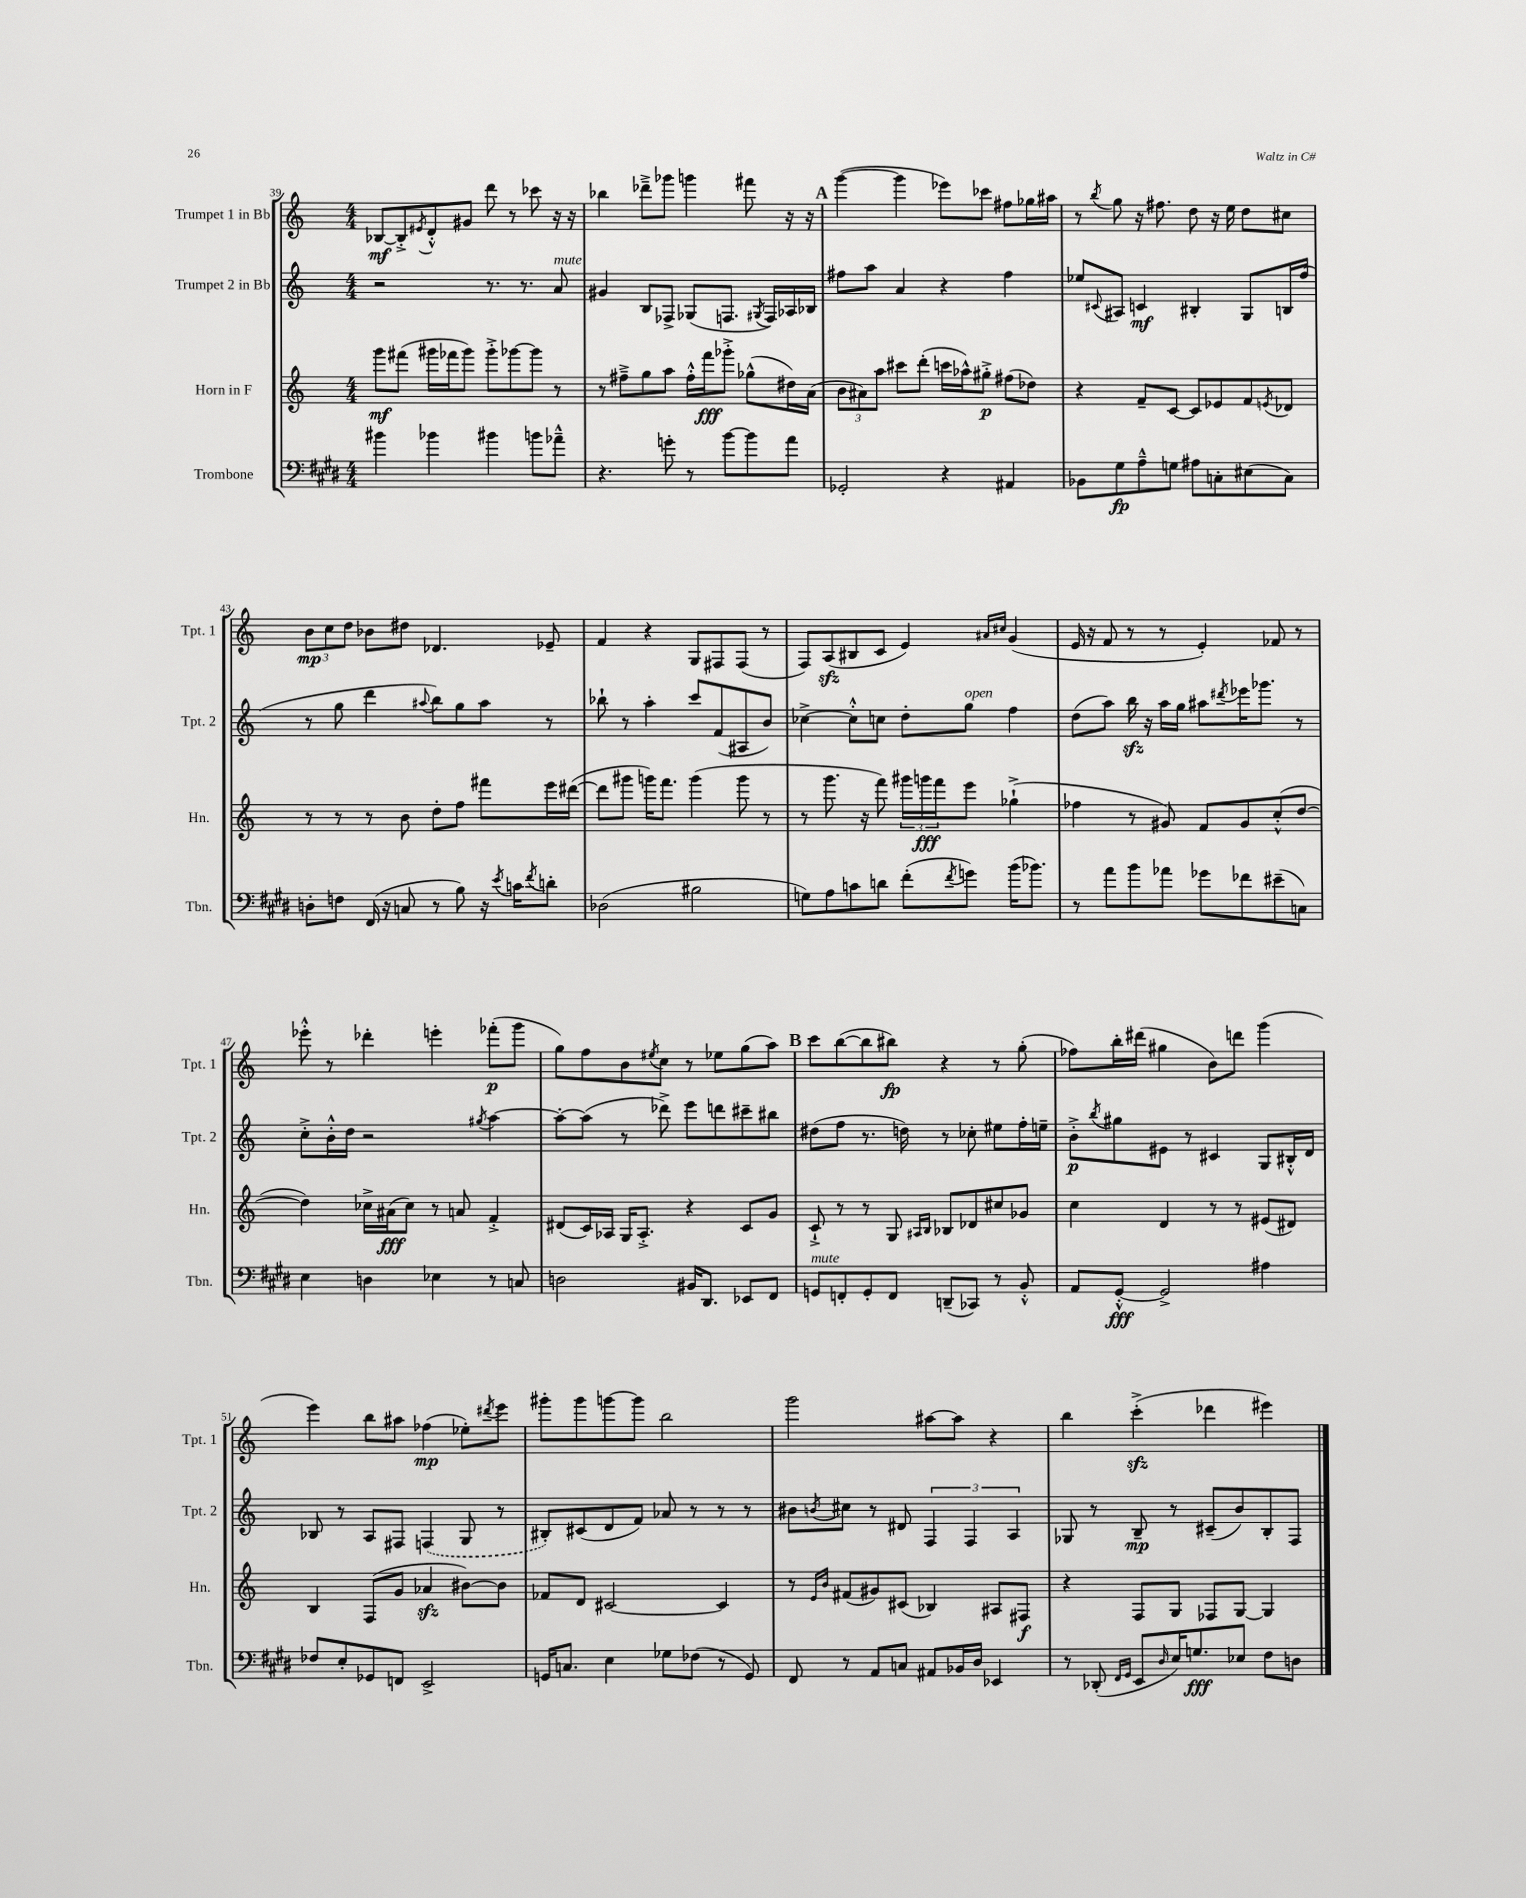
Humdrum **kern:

**kern	**dynam	**kern	**dynam	**kern	**dynam	**kern	**dynam
*part4	*part4	*part3	*part3	*part2	*part2	*part1	*part1
*staff4	*staff4	*staff3	*staff3	*staff2	*staff2	*staff1	*staff1
*I"Trombone	*	*I"Horn in F	*	*I"Trumpet 2 in Bb	*	*I"Trumpet 1 in Bb	*
*I'Tbn.	*	*I'Hn.	*	*I'Tpt. 2	*	*I'Tpt. 1	*
*clefF4	*	*clefG2	*	*clefG2	*	*clefG2	*
*k[f#c#g#d#]	*	*k[]	*	*k[]	*	*k[]	*
*M4/4	*	*M4/4	*	*M4/4	*	*M4/4	*
=39	=39	=39	=39	=39	=39	=39	=39
4b#X\	.	8ggg\L	mf	2r	.	[8B-X/L	mf
.	.	(8fff#X\J	.	.	.	8B-'^/]	.
.	.	.	.	.	.	8qe#X/	.
4b-X\	.	16ggg#X\LL	.	.	.	8d'^^/	.
.	.	16fff-X\J	.	.	.	.	.
.	.	8ggg#\J)	.	.	.	8g#X/J	.
4b#X\	.	8ggg#'^\L	.	8.r	.	8ddd\	.
.	.	[8ggg-X\	.	.	.	8r	.
.	.	.	.	8.r	.	.	.
8bn\L	.	8ggg-\J]	.	.	.	8ccc-X\	.
!	!	!	!	!LO:TX:a:i:t=mute	!	!	!
8a-X~^^\J	.	8r	.	8a/	.	16r	.
.	.	.	.	.	.	16r	.
=40	=40	=40	=40	=40	=40	=40	=40
4.r	.	8r	.	4g#X/	.	4bb-X\	.
.	.	8ff#X~^\L	.	.	.	.	.
.	.	8gg\	.	8B/L	.	8ddd-X~^\L	.
8gn'\	.	8aa\J	.	8F-X^/J	.	8ggg-X\J	.
8r	.	16ff#'^^\LL	.	(8G-X/L	.	4gggn\	.
.	.	16fff\J	fff	.	.	.	.
[8b\L	.	8ggg-X'^\J	.	8.Fn/J	.	.	.
8b\]	.	(8gg-X^^\L	.	.	.	8fff#X\	.
.	.	.	.	8qG#X/	.	.	.
.	.	.	.	16F/LL)	.	.	.
8a\J	.	16dd#X\L)	.	16A-X/	.	16r	.
.	.	(16a\JJ	.	16B-X/JJ	.	16r	.
!!LO:REH:place=s1:t=A
=41	=41	=41	=41	=41	=41	=41	=41
2GG-X'/	.	12b\L	.	8ff#X\L	.	([4ggg\	.
.	.	12a#X\)	.	.	.	.	.
.	.	.	.	8aa\J	.	.	.
.	.	12aa\J	.	.	.	.	.
.	.	8ccc#X\L	.	4a/	.	4ggg\]	.
.	.	(8ddd'\J	.	.	.	.	.
4r	.	16cccn\LL	.	4r	.	8eee-X\L)	.
.	.	16aa-X^^\J)	.	.	.	.	.
.	.	8gg#X'^\J	p	.	.	8ccc-X\J	.
4AA#X/	.	(8ff#X\L	.	4ff#\	.	8ff#X\L	.
.	.	8dd-X\J)	.	.	.	16gg-X\L	.
.	.	.	.	.	.	16aa#X\JJ	.
=42	=42	=42	=42	=42	=42	=42	=42
8BB-X\L	.	4r	.	8ee-X/L	.	8r	.
.	.	.	.	8qqc#X/	.	8qbb/	.
8G#\	fp	.	.	8A#X/J	.	8gg\	.
8A~^^\	.	8f~/L	.	4cn/	mf	16r	.
.	.	.	.	.	.	8.ff#X\	.
8Gn\J	.	[8c/J	.	.	.	.	.
8A#X\L	.	8c/L]	.	4B#X'/	.	8dd\	.
8Cn'\	.	8e-X/	.	.	.	16r	.
.	.	.	.	.	.	16ee\	.
(8E#X\	.	8f/	.	8G/L	.	8dd\L	.
.	.	8qen/	.	.	.	.	.
8C\J)	.	8d-X/J	.	16Bn/L	.	8cc#X\J	.
.	.	.	.	(16ff/JJ	.	.	.
!!LO:LB:g=z
=43	=43	=43	=43	=43	=43	=43	=43
8Dn'\L	.	8r	.	8r	.	12b\L	mp
.	.	.	.	.	.	12cc\	.
8Fn\J	.	8r	.	8gg\	.	.	.
.	.	.	.	.	.	12dd\J	.
(16FF#/	.	8r	.	4ddd\	.	8b-X\L	.
16r	.	.	.	.	.	.	.
8Cn/	.	8b\	.	.	.	8dd#X\J	.
.	.	.	.	8qqaa#X/	.	.	.
8r	.	8dd'\L	.	8bb\L)	.	4.d-X/	.
8B\)	.	8ff\J	.	8gg\	.	.	.
16r	.	8fff#X\L	.	8aa#\J	.	.	.
8qe/	.	.	.	.	.	.	.
16cn\KL	.	.	.	.	.	.	.
8qf#/	.	.	.	.	.	.	.
8dn'\J	.	16eee\L	.	8r	.	8e-X~/	.
.	.	([16ddd#X\JJ	.	.	.	.	.
=44	=44	=44	=44	=44	=44	=44	=44
(2D-X\	.	8ddd#\L]	.	8bb-X`\	.	4f/	.
.	.	8ggg#X\J	.	8r	.	.	.
.	.	16gggn\KL)	.	4aa'\	.	4r	.
.	.	8.fff\J	.	.	.	.	.
2B#X\	.	(4ggg\	.	8ccc/L	.	8G/L	.
.	.	.	.	(8f/	.	8F#X/	.
.	.	8ggg\	.	8A#X/	.	(8F#/J	.
.	.	8r	.	8b/J)	.	8r	.
=45	=45	=45	=45	=45	=45	=45	=45
8Gn\L)	.	8r	.	[4cc-X^\	.	8F/L)	.
8A\	.	8.ggg\	.	.	.	(8Azz/	.
8cn\	.	.	.	8cc-'^^\L]	.	8B#X/	.
.	.	16r	.	.	.	.	.
8dn\J	.	8fff\)	.	8ccn\J	.	8c/J	.
(8f#'\L	.	24ggg#X\LL	.	8dd'\L	.	4e/)	.
.	.	24gggn\	fff	.	.	.	.
.	.	24fff\J	.	.	.	.	.
8qf#/	.	.	.	.	.	.	.
!	!	!	!	!LO:TX:a:i:t=open	!	!	!
8gn\J)	.	8eee\J	.	8gg\J	.	.	.
.	.	.	.	.	.	16qqa#X/LL	.
.	.	.	.	.	.	16qqcc#X/JJ	.
(16b\KL	.	(4gg-X`^\	.	4ff\	.	(4g/	.
8.b-X\J)	.	.	.	.	.	.	.
=46	=46	=46	=46	=46	=46	=46	=46
8r	.	4ff-X\	.	(8dd\L	.	16e/	.
.	.	.	.	.	.	16r	.
8a\L	.	.	.	8aa\J)	.	8f/	.
8b\	.	8r	.	16bbzz\	.	8r	.
.	.	.	.	16r	.	.	.
8a-X\J	.	8g#X/)	.	16aa\LL	.	8r	.
.	.	.	.	16gg\JJ	.	.	.
8g-X\L	.	8f/L	.	8aa#X\L	.	4e'/)	.
.	.	.	.	8qddd#X/	.	.	.
8f-X\	.	8g#/	.	16eee-X\K	.	.	.
.	.	.	.	8.ggg-X\J	.	.	.
(8e#X~\	.	(8cc'^^/	.	.	.	8f-X/	.
8Cn\J)	.	[8dd/J	.	8r	.	8r	.
!!LO:LB:g=z
=47	=47	=47	=47	=47	=47	=47	=47
4E\	.	4dd\])	.	8cc'^\L	.	8eee-X'^^\	.
.	.	.	.	16b'^^\L	.	8r	.
.	.	.	.	16dd\JJ	.	.	.
4Dn\	.	16cc-X^\LL	.	2r	.	4ddd-X'\	.
.	.	(16a#X\J	fff	.	.	.	.
.	.	8cc-\J)	.	.	.	.	.
4E-X\	.	8r	.	.	.	4eeen'\	.
.	.	8an/	.	.	.	.	.
.	.	.	.	8qgg#X/	.	.	.
8r	.	4f'^/	.	[4aa\	.	(8fff-X'\L	p
8Cn/	.	.	.	.	.	8ggg\J	.
=48	=48	=48	=48	=48	=48	=48	=48
2Dn\	.	(8d#X/L	.	8aa'\L_	.	8gg\L)	.
.	.	16c/L)	.	(8aa\J]	.	8ff\	.
.	.	16A-X/JJ	.	.	.	.	.
.	.	16G/KL	.	8r	.	8b\	.
.	.	8.A-'^/J	.	.	.	.	.
.	.	.	.	.	.	8qee#X/	.
.	.	.	.	8ddd-X^\)	.	8cc\J	.
16BB#X/KL	.	4r	.	8eee\L	.	8r	.
8.DD#/J	.	.	.	.	.	.	.
.	.	.	.	8dddn\	.	8ee-X\L	.
8EE-X/L	.	8c/L	.	8ccc#X~\	.	(8gg\	.
8FF#/J	.	8g/J	.	8bb#X\J	.	8aa\J)	.
!!LO:REH:place=s1:t=B
=49	=49	=49	=49	=49	=49	=49	=49
!LO:TX:a:i:t=mute	!	!	!	!	!	!	!
8GGn/L	.	8c`^/	.	(8dd#X\L	.	8ccc\L	.
8FFn'/	.	8r	.	8ff\J	.	([8bb\	.
8GG'/	.	8r	.	8.r	.	8bb\]	.
8FF/J	.	8G/	.	.	.	8bb#X\J)	fp
.	.	.	.	16ddn\)	.	.	.
.	.	16qqA#X/LL	.	.	.	.	.
.	.	16qqB/JJ	.	.	.	.	.
(8DDn~/L	.	8B-X/L	.	8r	.	4r	.
8CC-X/J)	.	8d-X/	.	8cc-X'\	.	.	.
8r	.	8cc#X/	.	8ee#X\L	.	8r	.
8BB'^^/	.	8g-X/J	.	16ff'\L	.	(8gg'\	.
.	.	.	.	16een~\JJ	.	.	.
=50	=50	=50	=50	=50	=50	=50	=50
8AA/L	.	4cc\	.	8b'^\L	p	8ff-X\L)	.
.	.	.	.	8qbb/	.	.	.
[8GG#'^^/J	fff	.	.	8gg#X\	.	16bb'\L	.
.	.	.	.	.	.	(16ddd#X\JJ	.
2GG#^/]	.	4d/	.	8e#X\J	.	4gg#X\	.
.	.	.	.	8r	.	.	.
.	.	8r	.	4c#X/	.	8b\L)	.
.	.	8r	.	.	.	8dddn\J	.
4A#X\	.	(8e#X/L	.	8G/L	.	(4ggg\	.
.	.	8d#X/J)	.	16B#X'^^/L	.	.	.
.	.	.	.	16d/JJ	.	.	.
!!LO:LB:g=z
=51	=51	=51	=51	=51	=51	=51	=51
8F-X/L	.	4B/	.	8B-X/	.	4eee\)	.
8E'/	.	.	.	8r	.	.	.
8GG-X/	.	(8F/L	.	8A/L	.	8bb\L	.
8FFn/J	.	8g/J	.	8F#X/J	.	8aa#X\J	.
2EE^/	.	4a-Xzz/	.	(4Fn/	.	(4ff-X\	mp
.	.	[8b#X\L)	.	8G/	.	8ee-X'\L)	.
.	.	.	.	.	.	8qddd#X/	.
.	.	8b#\J]	.	8r	.	8eee\J	.
=52	=52	=52	=52	=52	=52	=52	=52
16GGn/KL	.	8f-X/L	.	8B#X'/L)	.	8ggg#X'\L	.
8.Cn/J	.	.	.	.	.	.	.
.	.	8d/J	.	(8c#X/	.	8ggg#\	.
4E\	.	[2c#X/	.	8d/	.	[8gggn\	.
.	.	.	.	8f/J)	.	8ggg\J]	.
8G-X\L	.	.	.	8a-X/	.	2bb\	.
(8F-X\J	.	.	.	8r	.	.	.
8r	.	4c#/]	.	8r	.	.	.
8GG/)	.	.	.	8r	.	.	.
=53	=53	=53	=53	=53	=53	=53	=53
8FF#/	.	8r	.	8b#X\L	.	2ggg\	.
.	.	16qqe/LL	.	.	.	.	.
.	.	16qqb/JJ	.	8qbn/	.	.	.
8r	.	(8f#X/L	.	8cc#X\J	.	.	.
8AA/L	.	8g#X/)	.	8r	.	.	.
8Cn/J	.	(8c#X/J	.	8d#X/	.	.	.
8AA#X/L	.	4B-X/)	.	6F/	.	[8aa#X\L	.
16BB-X/L	.	.	.	.	.	8aa#\J]	.
.	.	.	.	6F/	.	.	.
16D#/JJ	.	.	.	.	.	.	.
4EE-X/	.	8A#X/L	.	.	.	4r	.
.	.	.	.	6A/	.	.	.
.	.	8F#X/J	f	.	.	.	.
=54	=54	=54	=54	=54	=54	=54	=54
8r	.	4r	.	8G-X/	.	4bb\	.
(8DD-X'/	.	.	.	8r	.	.	.
16qqFF#/LL	.	.	.	.	.	.	.
16qqGG#/JJ	.	.	.	.	.	.	.
8EE/L	.	8F/L	.	8B~/	mp	(4ccczz'^\	.
16qqD#/	.	.	.	.	.	.	.
16E/K)	.	8G/J	.	8r	.	.	.
8.Gn/	fff	.	.	.	.	.	.
.	.	8F-X/L	.	(8c#X~/L	.	4ddd-X\	.
8E-X/J	.	[8G/J	.	8b/)	.	.	.
8F#\L	.	4G/]	.	8B'/	.	4eee#X\)	.
8Dn\J	.	.	.	8F/J	.	.	.
==	==	==	==	==	==	==	==
*-	*-	*-	*-	*-	*-	*-	*-
